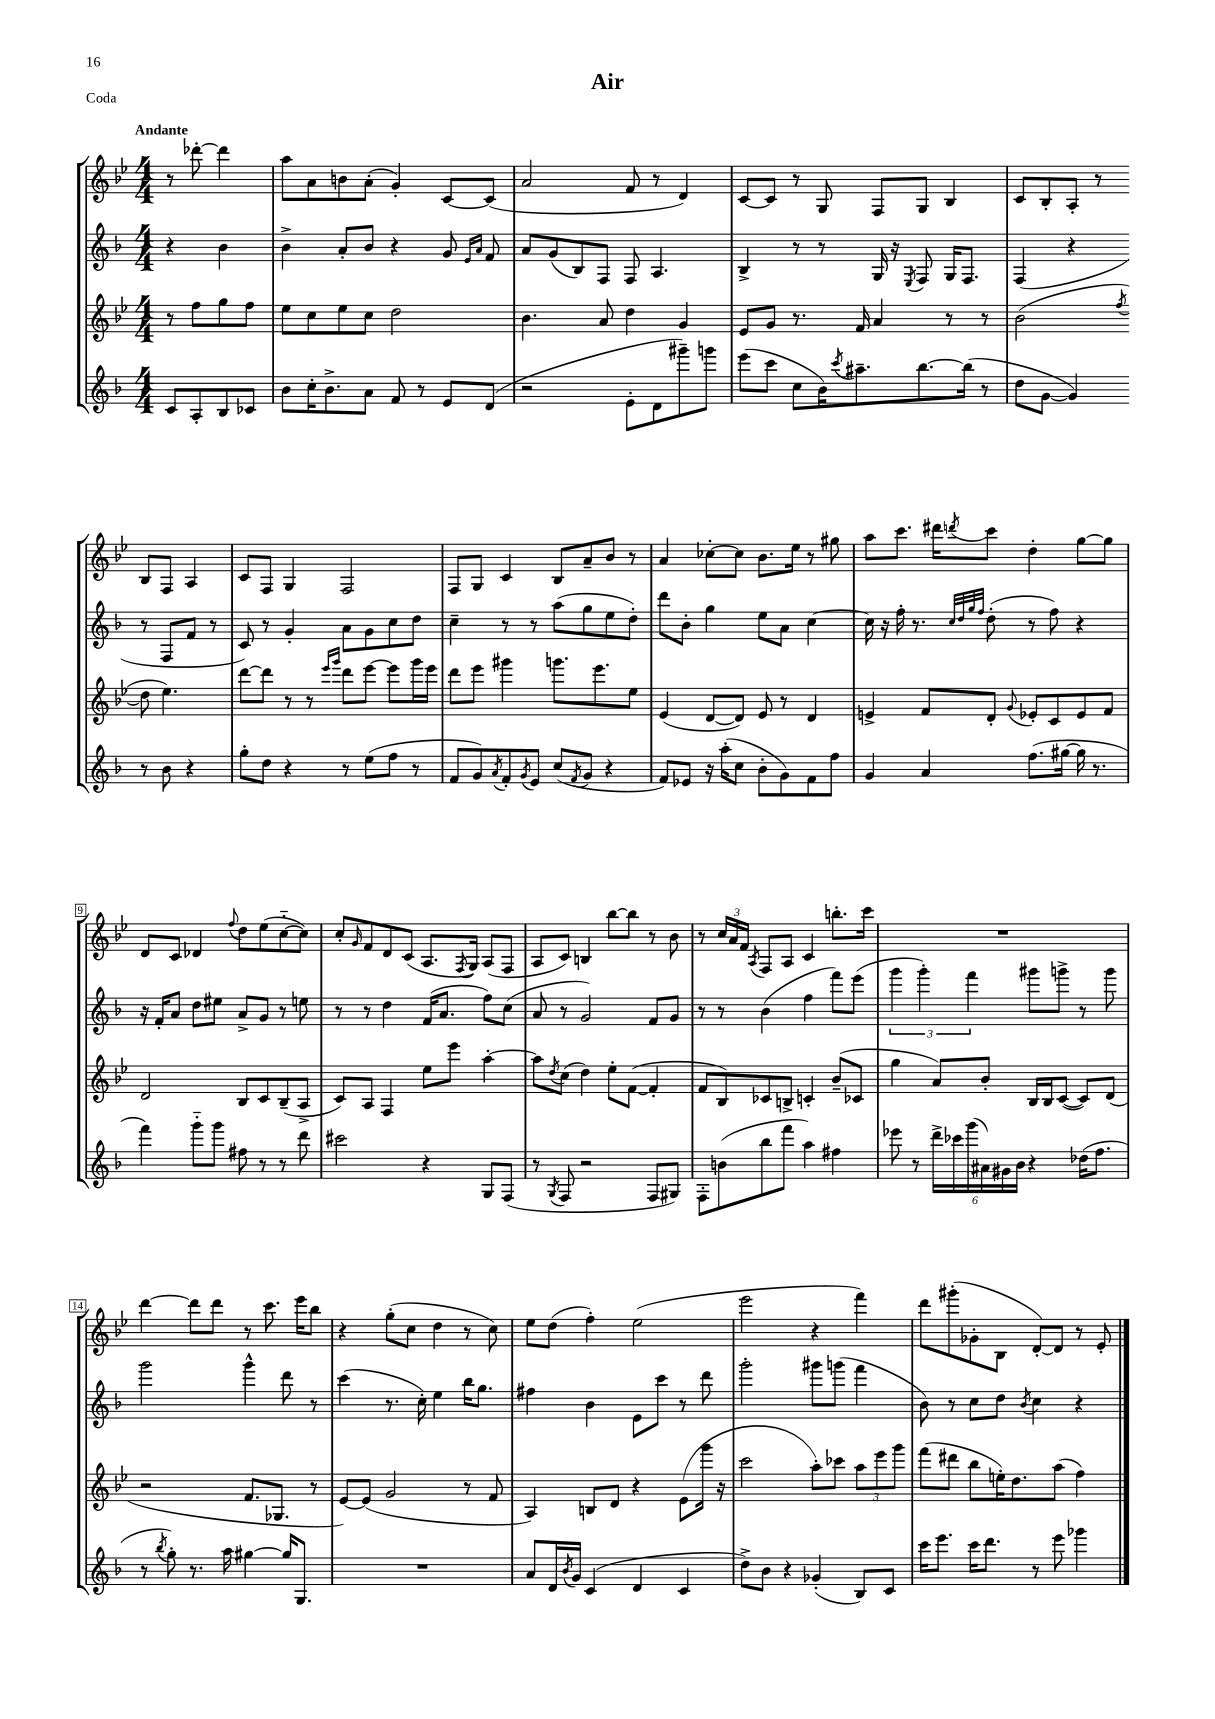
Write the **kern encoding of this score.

**kern	**kern	**kern	**kern
*staff4	*staff3	*staff2	*staff1
*clefG2	*clefG2	*clefG2	*clefG2
*k[b-]	*k[b-e-]	*k[b-]	*k[b-e-]
*M4/4	*M4/4	*M4/4	*M4/4
8c	8r	4r	8r
8A'	8ff	.	[8ddd-'
8B-	8gg	4b-	4ddd-]
8c-	8ff	.	.
=	=	=	=
8b-	8ee-	4b-^	8aa
16cc'	8cc	.	8a
8.b-^	.	.	.
.	8ee-	8a'	8b
8a	8cc	8b-	(8a'
8f	2dd	4r	4g')
8r	.	.	.
8e	.	8g	[8c
.	.	16qqe	.
.	.	16qqa	.
(8d	.	8f	(8c]
=	=	=	=
2r	4.b-	8a	2a
.	.	(8g	.
.	.	8B-)	.
.	8a	8F	.
8e'	4dd	8F	8f
8d	.	4.A	8r
8ggg#~)	4g	.	4d)
8ggg	.	.	.
=	=	=	=
(8eee	8e-	4B-^	[8c
8ccc	8g	.	8c]
8cc	8.r	8r	8r
16b-)	.	8r	8G
8qccc	.	.	.
8.aa#~	16f	.	.
.	4a	16G	8F
.	.	16r	.
.	.	8qE	.
[8.bb-	.	8F	8G
.	8r	16G	4B-
(16bb-]	.	8.F	.
8r	8r	.	.
=	=	=	=
8dd	(2b-	(4F	8c
[8g	.	.	8B-'
4g])	.	4r	8A'
.	.	.	8r
.	8qff	.	.
8r	8dd	8r	8B-
8b-	4.ee-)	8F	8F
4r	.	8f	4A
.	.	8r	.
=	=	=	=
8gg'	[8ddd	8c)	8c
8dd	8ddd]	8r	8F
4r	8r	4g'	4G
.	8r	.	.
.	16qqeee-	.	.
.	16qqggg	.	.
8r	8ddd	8a	2F
(8ee	[8eee-	8g	.
8ff	8eee-]	8cc	.
8r	16ggg	8dd	.
.	16eee-	.	.
=	=	=	=
8f	8ddd	4cc~	8F
8g)	8eee-	.	8G
8qa	.	.	.
8f'	4ggg#	8r	4c
8qg	.	.	.
8e	.	8r	.
(8cc	8.ggg	(8aa	8B-
8qf	.	.	.
8g	.	8gg	8a~
.	8.eee-	.	.
4r	.	8ee	8b-
.	8ee-	8dd')	8r
=	=	=	=
8f)	(4e-	8ddd	4a
8e-	.	8b-'	.
16r	[8d	4gg	[8cc-'
(16aa'	.	.	.
8cc	8d])	.	8cc-]
8b-'	8e-	8ee	8.b-
8g)	8r	8a	.
.	.	.	16ee-
8f	4d	[4cc	8r
8ff	.	.	8gg#
=	=	=	=
4g	4e^	16cc]	8aa
.	.	16r	.
.	.	16ff'	8.ccc
.	.	8.r	.
4a	8f	.	.
.	.	.	16ddd#
.	.	32qqcc	.
.	.	32qqdd	.
.	.	32qqgg	.
.	.	32qqff	8qddd
.	8d'	(8dd'	8ccc
.	8qqg	.	.
(8.ff	8e-'	8r	4dd'
.	8c	8ff)	.
[16gg#	.	.	.
16gg#]	8e-	4r	[8gg
8.r	.	.	.
.	8f	.	8gg]
=	=	=	=
4fff)	2d	16r	8d
.	.	16f'	.
.	.	8a	8c
8ggg'~	.	8dd	4d-
8ggg	.	8ee#	.
.	.	.	8qqff
8ff#	8B-	8a^	8dd
8r	8c	8g	(8ee-
8r	(8B-~	8r	[8cc'~
8ddd	8A^	8ee	8cc])
=	=	=	=
2ccc#	8c)	8r	8cc'
.	.	.	16qqg
.	8A	8r	8f
.	4F	4dd	8d
.	.	.	(8c
4r	8ee-	(16f	8.A
.	.	8.a	.
.	8eee-	.	.
.	.	.	8qF
.	.	.	16G)
8G	[4aa'	8ff)	(8A
(8F	.	(8cc	8F
=	=	=	=
8r	8aa]	8a	8A
8qG	8qdd	.	.
8F	(8cc	8r	8c)
2r	4dd)	2g)	4B
.	8ee-'	.	[8bb-
.	([8f	.	8bb-]
8F	4f']	8f	8r
8G#)	.	8g	8b-
=	=	=	=
8F'	8f	8r	8r
(8b	8B-)	8r	24cc
.	.	.	24a
.	.	.	24f
.	.	.	8qA
8bb-	8c-	(4b-	8F
8fff	8B^	.	8A
4aa)	4c'	4ff	4c
4ff#	(8b-~	8fff)	8.bb'
.	8c-	(8eee	.
.	.	.	16ccc
=	=	=	=
8eee-	4gg	6ggg	1r
8r	.	.	.
.	.	6ggg')	.
24ddd^	8a)	.	.
24ccc-	.	.	.
(24ggg	.	6fff	.
24a#)	8b-'	.	.
24g#	.	.	.
24b-	.	.	.
4r	16B-	8ggg#	.
.	16B-	.	.
.	([8c	8ggg^	.
(16dd-	8c])	8r	.
8.ff	.	.	.
.	(8d	8ggg	.
=	=	=	=
8r	2r	2ggg	[4ddd
8qbb-	.	.	.
8gg')	.	.	.
8.r	.	.	8ddd]
.	.	.	8ddd
16aa	.	.	.
[4gg#	8.f	4ggg^^	8r
.	.	.	8.ccc
.	8.G-	.	.
16gg#]	.	8ddd	.
8.G	.	.	16eee-
.	8r	8r	8bb-
=	=	=	=
1r	[8e-)	(4ccc	4r
.	(8e-]	.	.
.	2g	8.r	(8gg'
.	.	.	8cc
.	.	16cc')	.
.	.	4ee	4dd
.	8r	16bb-	8r
.	.	8.gg	.
.	8f	.	8cc)
=	=	=	=
8a	4A)	4ff#	8ee-
16d	.	.	(8dd
8qb-	.	.	.
16g	.	.	.
(4c	8B	4b-	4ff')
.	8d	.	.
4d	4r	8e	(2ee-
.	.	8ccc	.
4c	(8e-	8r	.
.	16ggg	8ddd	.
.	16r	.	.
=	=	=	=
8dd^)	2ccc	2ggg'	2eee-
8b-	.	.	.
4r	.	.	.
(4g-'	8aa')	8ggg#	4r
.	8ccc-	(8ggg	.
8B-)	12aa	4fff	4fff)
.	12eee-	.	.
8c	.	.	.
.	12ggg	.	.
=	=	=	=
16ccc	(8fff	8b-)	8ddd
8.eee	.	.	.
.	8ddd#	8r	(8ggg#'
16ccc	8bb-	8cc	8g-'
8.ddd	.	.	.
.	16ee')	8dd	8B-
.	8.dd	.	.
.	.	8qb-	.
8r	.	4cc	[8d')
8eee	(8aa	.	8d]
4ggg-	4ff)	4r	8r
.	.	.	8e-'
==	==	==	==
*-	*-	*-	*-
